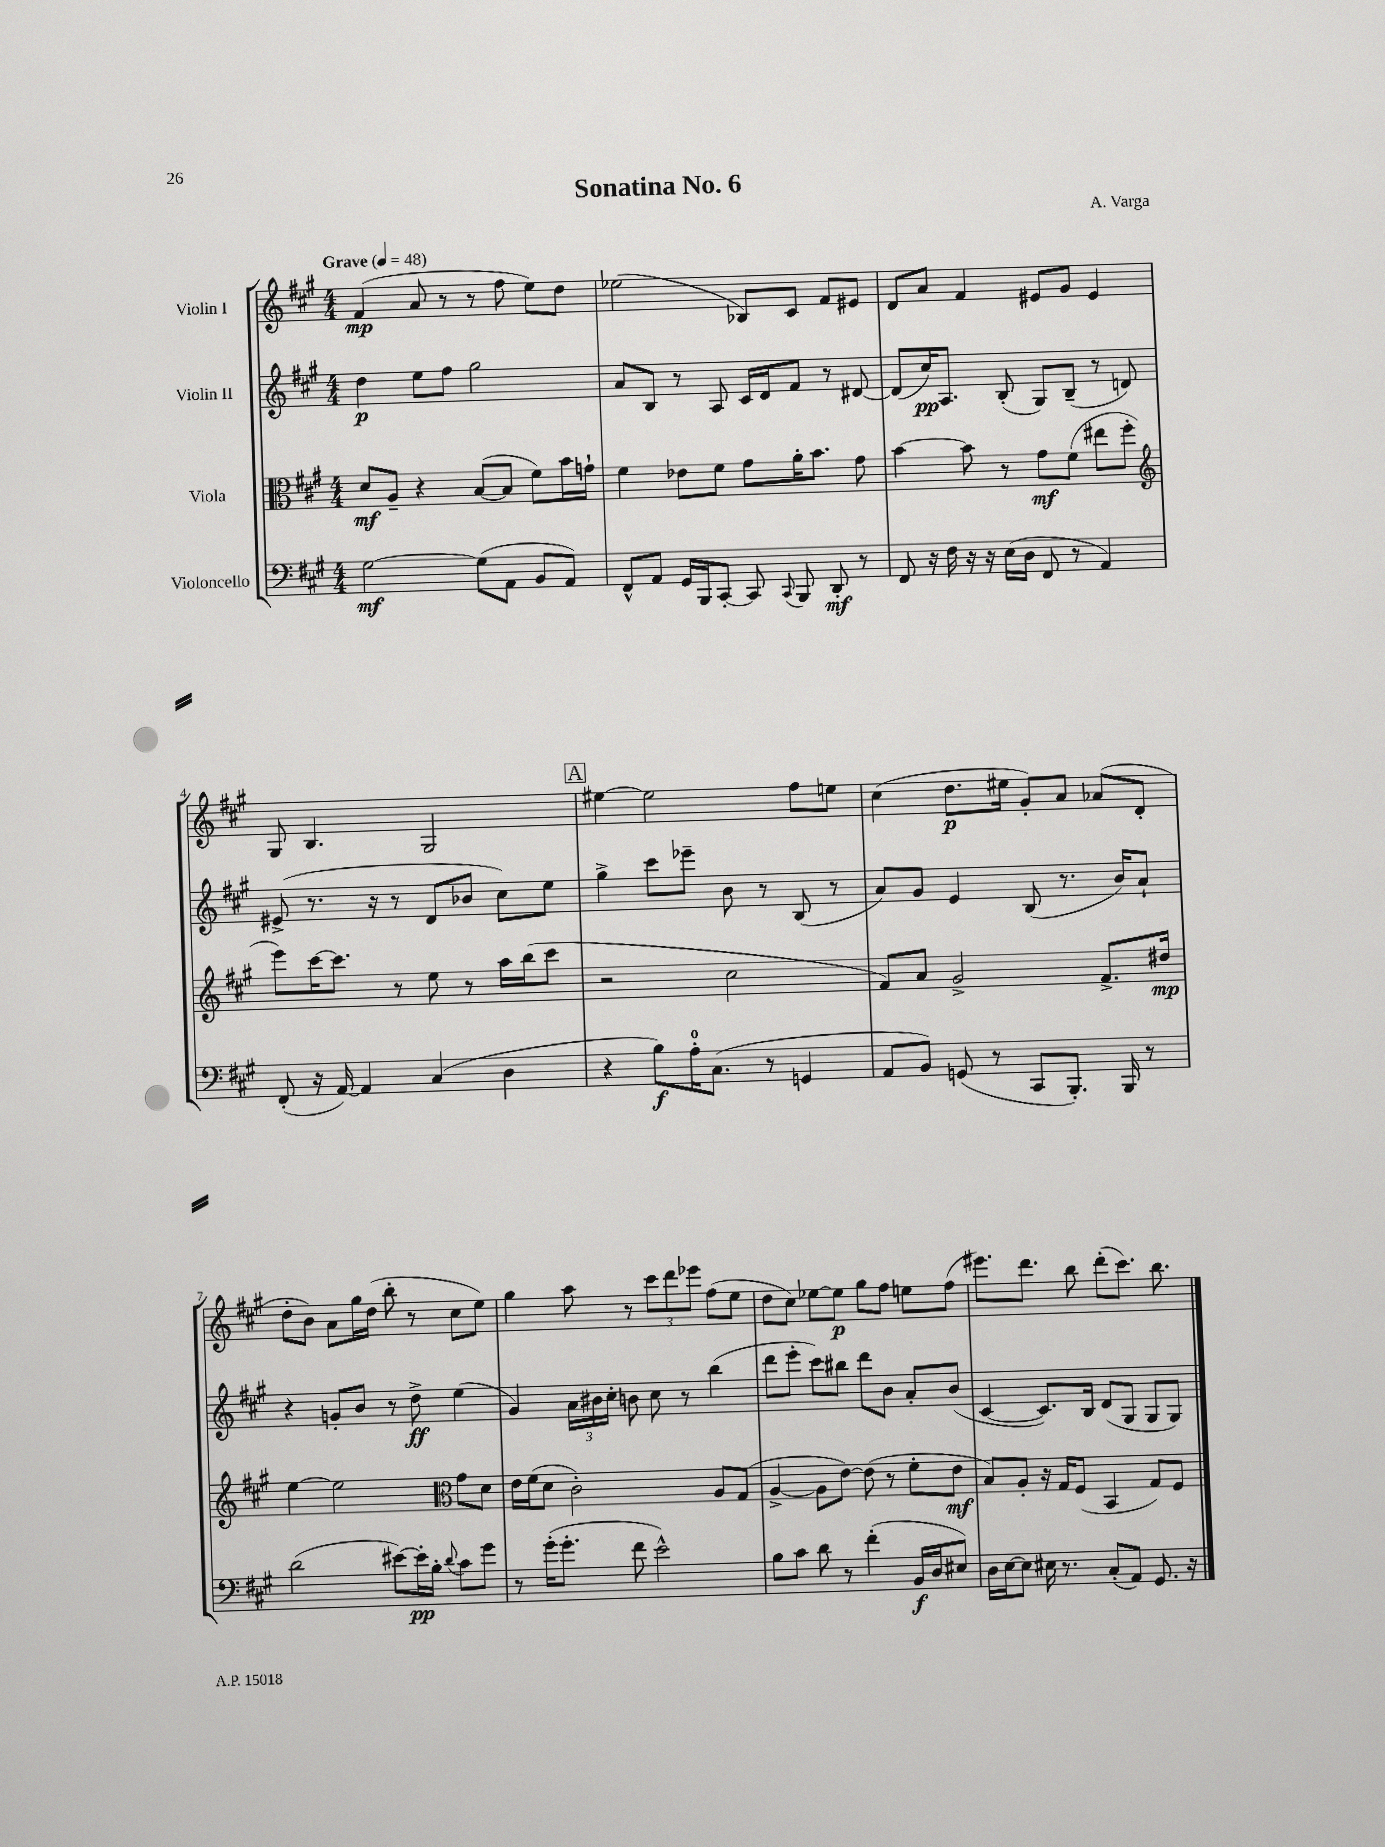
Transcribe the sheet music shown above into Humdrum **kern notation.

**kern	**kern	**kern	**kern
*staff4	*staff3	*staff2	*staff1
*clefF4	*clefC3	*clefG2	*clefG2
*k[f#c#g#]	*k[f#c#g#]	*k[f#c#g#]	*k[f#c#g#]
*M4/4	*M4/4	*M4/4	*M4/4
*MM48	*MM48	*MM48	*MM48
[2G#	8d	4dd	(4f#
.	8A~	.	.
.	4r	8ee	8a
.	.	8ff#	8r
(8G#]	([8B	2gg#	8r
8AA	8B]	.	8ff#
8BB	8f#)	.	8ee)
8AA)	16b	.	8dd
.	16g`	.	.
=	=	=	=
8FF#^^	4f#	8a	(2ee-
8AA	.	8B	.
16GG#	8e-	8r	.
16BBB	.	.	.
[8CC#'	8f#	8A	.
8CC#]	8g#	16c#	8B-)
.	.	16d	.
8qqCC#	.	.	.
8BBB	16a'	8f#	8c#
.	8.b	.	.
8DD'	.	8r	8f#
8r	8g#	[8d#	8e#
=	=	=	=
8FF#	[4b	(8d#]	8d
16r	.	16cc#)	8a
16F#	.	8.A	.
16r	8b]	.	4f#
16r	.	.	.
(16E	8r	(8B'	.
16D	.	.	.
8FF#	8g#	8G#)	8e#
8r	(8f#	(8B~	8g#
4AA)	8ee#	8r	4e#
.	8ff#'	8d)	.
=	=	=	=
*	*clefG2	*	*
(8FF#'	8eee)	(8e#^	8G#
16r	[16ccc#	8.r	4.B
[16AA)	8.ccc#]	.	.
4AA]	.	.	.
.	.	16r	.
.	8r	8r	.
(4C#	8ee	8d	2G#
.	8r	8b-	.
4D	16aa	8cc#)	.
.	(16bb	.	.
.	8ccc#	8ee	.
=	=	=	=
4r	2r	4gg#^	[4ee#
8B)	.	8ccc#	2ee#]
16A'	.	8eee-~	.
(8.C#	.	.	.
.	2cc#	8b	.
8r	.	8r	.
4GG	.	(8B	8ff#
.	.	8r	8ee
=	=	=	=
8AA	8f#)	8a)	(4cc#
8BB)	8a	8g#	.
(8GG	2g#^	4e	8.dd
8r	.	.	.
.	.	.	16ee#
8CC#	.	(8B	8g#')
8.BBB')	.	8.r	8a
.	8.f#^	.	(8a-
16BBB	.	16b)	.
8r	.	8a`	8d'
.	16dd#	.	.
=	=	=	=
(2d	[4ee	4r	8dd'
.	.	.	8b)
.	2ee]	8g'	8a
.	.	8b	16gg#
.	.	.	(16dd
[8e#)	.	8r	8bb'
16e#']	.	8dd^	8r
16B'	.	.	.
*	*clefC3	*	*
8qqd	.	.	.
8c#	8g#	(4ee	8cc#
8g#	8d	.	8ee)
=	=	=	=
8r	16e	4g#)	4gg#
.	(16f#	.	.
(16g#'	8d	.	.
8.g#'	.	.	.
.	2c#')	24a	8aa
.	.	24b#	.
.	.	24cc#'	.
8f#	.	8b	8r
2e^^)	.	8cc#	12ccc#
.	.	.	12ddd
.	.	8r	.
.	.	.	12eee-
.	8A	(4bb	(8ff#
.	(8G#	.	8ee
=	=	=	=
8B	[4A^	8ddd	8dd
8c#	.	8eee'	8cc#)
8d	8A]	8ccc#)	[8ee-
8r	[8e)	8bb#	8ee-]
(4f#'	(8e]	8ddd	8gg#
.	8r	8b	8ff#
16BB	8f#'	8a'	8ee
16D	.	.	.
8E#)	8e	(8b	(8ff#
=	=	=	=
16D	8B)	[4c#	8.eee#)
[16E	.	.	.
8E]	8A'	.	.
.	.	.	8.ddd
16E#	16r	8.c#])	.
8.r	16G#	.	.
.	(8F#	.	8bb
.	.	16B	.
(8C#'	4BB	(8d	(8ddd'
8AA)	.	8G#	8.ccc#)
8.GG#	8G#)	8G#	.
.	.	.	8.bb
.	8F#	8G#)	.
16r	.	.	.
==	==	==	==
*-	*-	*-	*-
